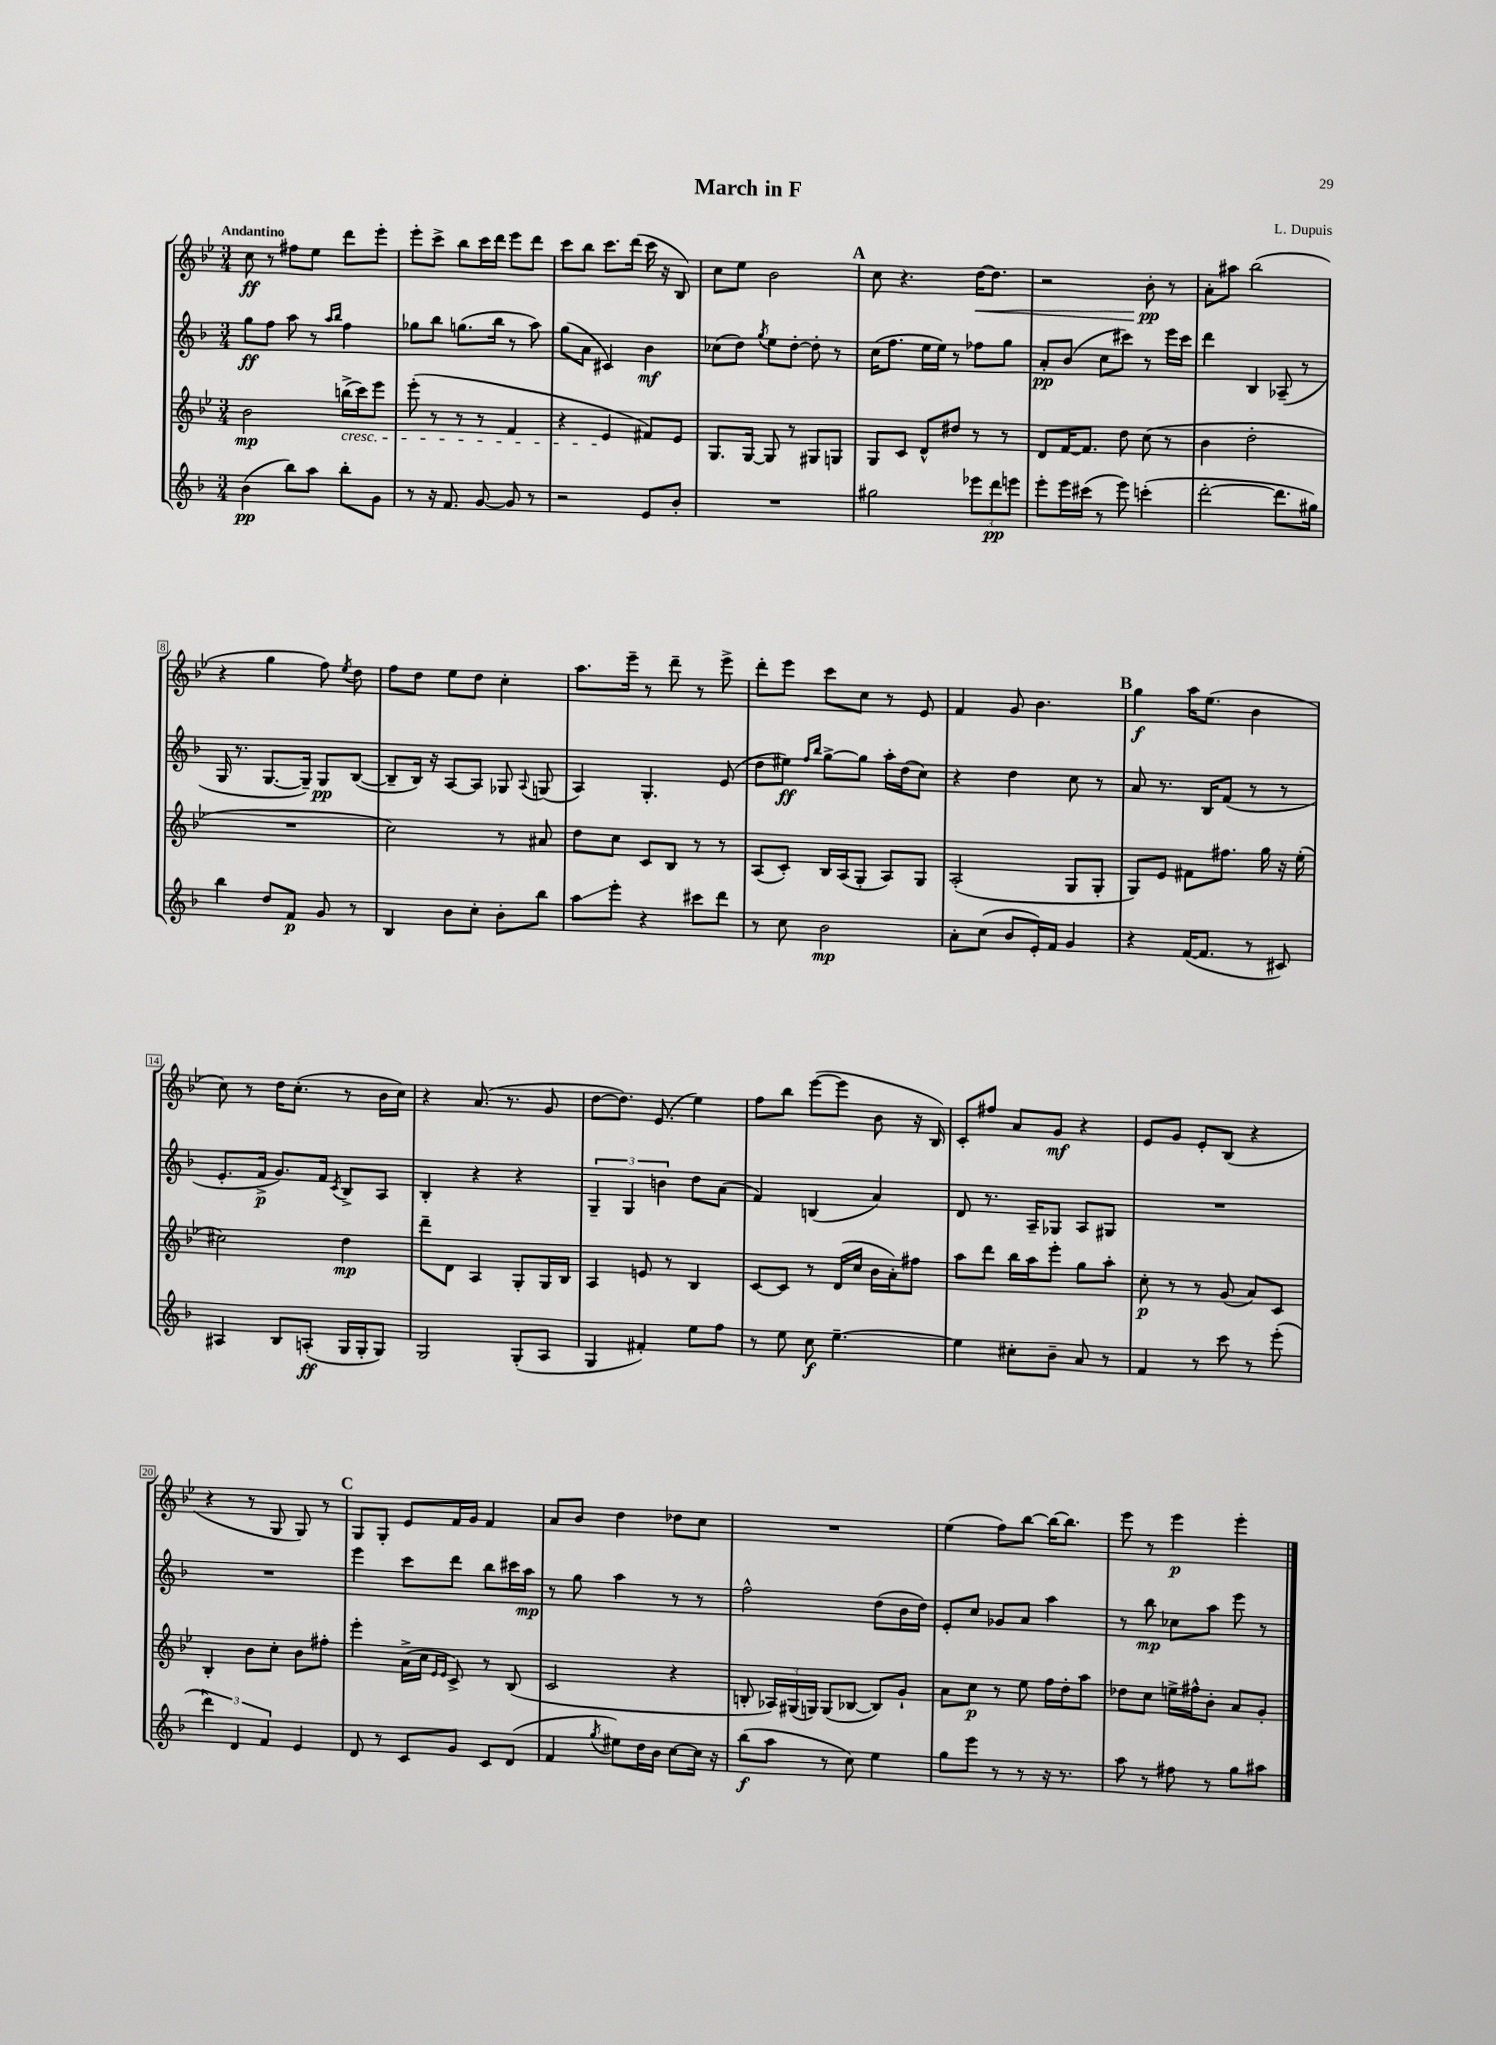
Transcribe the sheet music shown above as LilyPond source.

\header { title = "March in F" composer = "L. Dupuis" }
<<
\new StaffGroup <<
\new Staff = "s0" {
    \clef treble \key bes \major \numericTimeSignature \time 3/4 \tempo "Andantino"
    \autoBeamOff c''8\ff r8 fis''8[ ees''8] d'''8[ ees'''8]-. |
    ees'''8[-. c'''8]-> bes''8[ c'''16 d'''16] ees'''8[ d'''8] |
    c'''8[ bes''8] c'''8.[ d'''16]( c'''16 r16 bes8) |
    c''8[ ees''8] bes'2 |
    \mark \markup { \bold "A" } c''8 r4. d''16[~\< d''8.] |
    r2 bes'8-.\pp\! r8 |
    a'8[-. ais''8] bes''2( |
    r4 g''4 f''8) \acciaccatura { ees''8 } d''8 |
    f''8[ d''8] ees''8[ d''8] c''4-. |
    a''8.[ ees'''16]-- r8 d'''8-- r8 ees'''8-> |
    d'''8[-. ees'''8] c'''8[ c''8] r8 ees'8 |
    f'4 g'8 bes'4. |
    \mark \markup { \bold "B" } g''4\f a''16[ ees''8.]( bes'4 |
    c''8) r8 d''16[ c''8.]-.( r8 bes'16[ c''16]) |
    r4 a'8.( r8. g'8 |
    d''8[~ d''8.]) ees'8.( ees''4) |
    f''8[ bes''8] ees'''8[~( ees'''8] bes'8 r16 bes16) |
    c'8[-. fis''8] a'8[ g'8]\mf r4 |
    ees'8[ g'8] ees'8[-. bes8]( r4 |
    r4 r8 g8 g8) r8 |
    \mark \markup { \bold "C" } g8[ g8]-. ees'8[ f'16 g'16] f'4 |
    a'8[ bes'8] d''4 des''8[ c''8] |
    R2. |
    ees''4( f''8[) bes''8]~ bes''16[~ bes''8.] |
    ees'''8 r8 ees'''4\p ees'''4-. \bar "|." |
}
\new Staff = "s1" {
    \clef treble \key f \major \numericTimeSignature \time 3/4
    \autoBeamOff g''8[\ff f''8] a''8 r8 \grace { a''16[ bes''16] } f''4 |
    ges''8[ bes''8] g''8.[( bes''16] r8 a''8) |
    g''8[( a'8] cis'4) bes'4\mf |
    ces''8[( d''8]) \acciaccatura { g''8 } e''8[ d''8]~-. d''8-. r8 |
    \mark \markup { \bold "A" } c''16[( f''8.] e''16[ e''16]) r8 fes''8[ g''8] |
    a'8[-.\pp bes'8]( c''8[ cis'''8]) r8 e'''16[ cis'''16] |
    d'''4 bes4 aes8--( r8 |
    g16 r8. g8.[~ g16]--) g8[\pp bes8]~( |
    bes8[-- bes16]) r16 a8[~ a8] ges8 \appoggiatura { a8 } g8( |
    a4) g4.-. e'8( |
    d''8[ eis''8]\ff) \grace { f''16[ bes''16] } g''8[~-> g''8] a''16[-. d''16( c''8]) |
    r4 d''4 c''8 r8 |
    \mark \markup { \bold "B" } a'8 r8. bes16[ f'8]( r8 r8 |
    e'8.[-. f'16]->\p g'8.[) f'16] \acciaccatura { c'8 } bes8[-> a8] |
    bes4-. r4 r4 |
    \tuplet 3/2 { g4-- g4 b'4 } d''8[ a'8]( |
    f'4) b4( a'4) |
    d'8 r8. a16[-- ges8] a8[ gis8] |
    R2. |
    R2. |
    \mark \markup { \bold "C" } e'''4 c'''8[ d'''8] bes''8[ cis'''16 a''16]\mp |
    r8 g''8 a''4 r8 r8 |
    f''2-^ d''8[( bes'16 d''16]) |
    e'8[-. c''8] ges'8[ a'8] a''4 |
    r8 bes''8\mp ces''8[ a''8] e'''8 r8 \bar "|." |
}
\new Staff = "s2" {
    \clef treble \key bes \major \numericTimeSignature \time 3/4
    \autoBeamOff bes'2\mp b''16[->\cresc( c'''16) ees'''8] |
    ees'''8-.( r8 r8 r8 f'4 |
    r4 ees'4\! fis'8[) ees'8] |
    g8.[ g16]~ g8 r8 gis8[ g8] |
    \mark \markup { \bold "A" } g8[ c'8] d'8[-^ dis''8] r8 r8 |
    d'8[ f'16~ f'8.] d''8 c''8( r8 |
    bes'4 d''2-. |
    R2. |
    c''2) r8 ais'8 |
    d''8[ c''8] c'8[ bes8] r8 r8 |
    a8[( c'8]-.) bes16[ a16( g8]-. a8[) g8] |
    a2-.( g8[ g8]-. |
    \mark \markup { \bold "B" } g8[) ees'8] fis'8[ fis''8.] g''16 r16 ees''16-.( |
    cis''2) d''4\mp |
    d'''8[-- d'8] a4 g8[-. g16 bes16] |
    a4 e'8 r8 bes4 |
    c'8[~ c'8] r8 d'16[( c''16] bes'16[ a'16-.) fis''8] |
    a''8[ d'''8] bes''16[ a''16 ees'''8]-. g''8[ a''8]-. |
    c''8-.\p r8 r8 g'8( a'8[) c'8] |
    bes4-. bes'8[ c''8]-. bes'8[ fis''8]-. |
    \mark \markup { \bold "C" } ees'''4-. a'16[->( c''16] \grace { ees'16[ ees'16] } c'8->) r8 bes8( |
    c'2 r4 |
    b8-. \tuplet 3/2 { aes16[) gis16( g16]) } g8[( bes8]~ bes8[) g'8]-! |
    a'8[ c''8]\p r8 ees''8 f''16[ d''16-. a''8] |
    des''8[ c''8] e''16[-> fis''16-^ bes'8]-. a'8[ g'8]-. \bar "|." |
}
\new Staff = "s3" {
    \clef treble \key f \major \numericTimeSignature \time 3/4
    \autoBeamOff bes'4\pp( bes''8[) a''8] bes''8[-. g'8] |
    r8 r16 f'8. g'8~ g'8 r8 |
    r2 e'8[ bes'8]-. |
    R2. |
    \mark \markup { \bold "A" } gis''2 \tuplet 3/2 { ees'''8[ d'''8\pp e'''8] } |
    e'''8[-. e'''16 cis'''16]( r8 e'''8) c'''4-.( |
    d'''2~-. d'''8.[ gis''16]) |
    bes''4 d''8[ f'8]\p g'8 r8 |
    bes4 bes'8[ c''8]-. bes'8[-. bes''8] |
    a''8[\glissando e'''8]-. r4 cis'''8[ d'''8] |
    r8 c''8 bes'2\mp |
    a'8[-. c''8]( bes'8[ e'16-.) f'16] g'4 |
    \mark \markup { \bold "B" } r4 f'16[~( f'8.] r8 cis'8) |
    ais4 bes8[ a8]-.\ff( g16[ g16-. g8]) |
    g2 g8[-.( a8] |
    g4 fis'4-.) e''8[ f''8] |
    r8 e''8 c''8\f e''4.~-- |
    e''4 cis''8[-. bes'8]-- a'8 r8 |
    f'4 r8 c'''8 r8 e'''8-.( |
    \tuplet 3/2 { d'''4) d'4 f'4 } e'4 |
    \mark \markup { \bold "C" } d'8 r8 c'8[ g'8] c'8[ d'8]( |
    f'4 \acciaccatura { g''8 } eis''8[) d''16 bes'16] c''8[~ c''16] r16 |
    bes''8[\f( a''8] r8 c''8) e''4 |
    g''8[ e'''8] r8 r8 r16 r8. |
    a''8 r8 fis''8 r8 g''8[ ais''8] \bar "|." |
}
>>
>>
\layout { \context { \Score \override BarNumber.stencil = #(make-stencil-boxer 0.1 0.3 ly:text-interface::print) } }
